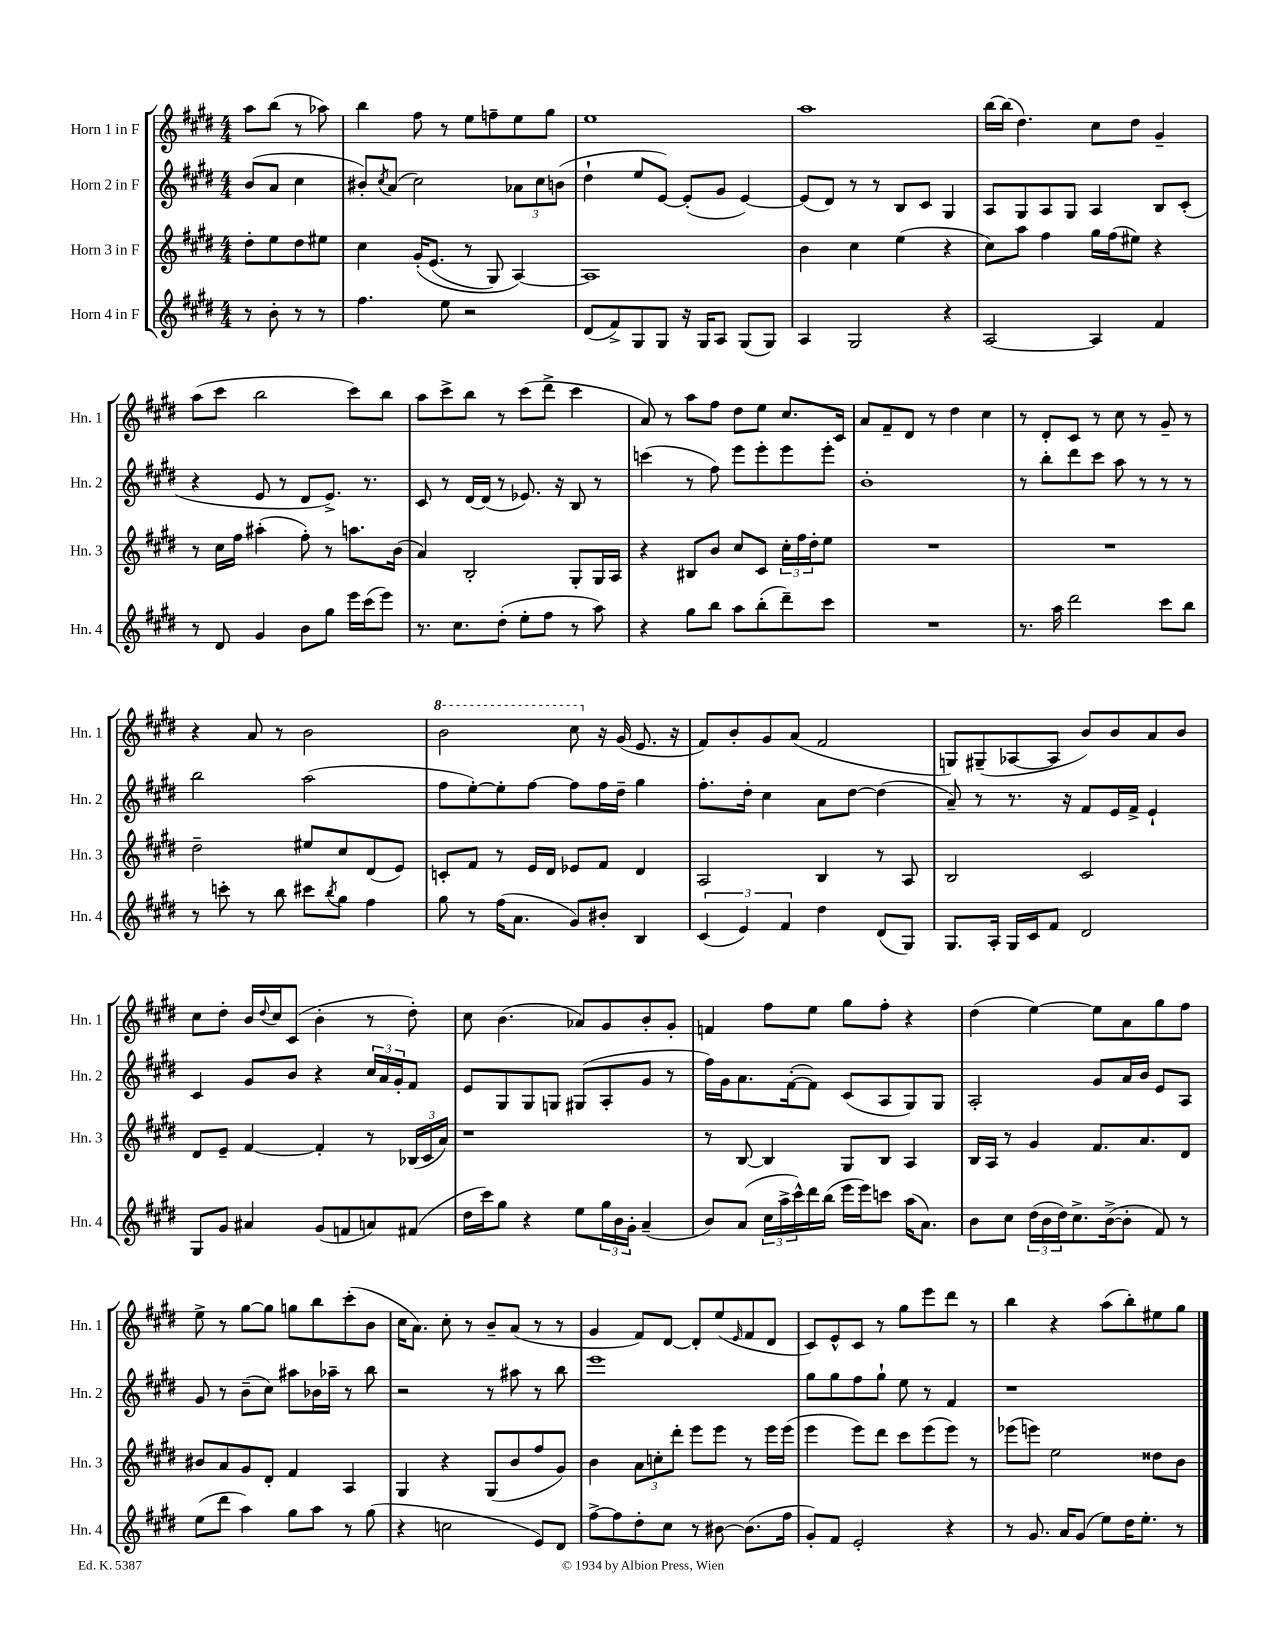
<<
\new StaffGroup <<
\new Staff = "s0" \with { instrumentName = "Horn 1 in F" shortInstrumentName = "Hn. 1" } {
    \clef treble \key e \major \numericTimeSignature \time 4/4 \partial 2
    a''8 b''8( r8 aes''8) |
    b''4 fis''8 r8 e''8 f''8-- e''8 gis''8 |
    e''1 |
    a''1 |
    b''16~ b''16( dis''4.) cis''8 dis''8 gis'4-- |
    a''8( cis'''8 b''2 cis'''8) b''8 |
    a''8 cis'''8-> b''8 r8 cis'''8( dis'''8-> cis'''4 |
    a'8) r8 a''8 fis''8 dis''8 e''8 cis''8. cis'16 |
    a'8 fis'8-- dis'8 r8 dis''4 cis''4 |
    r8 dis'8-. cis'8 r8 cis''8 r8 gis'8-- r8 |
    r4 a'8 r8 b'2 |
    \ottava #1 b''2 cis'''8 \ottava #0 r16 gis'16( e'8. r16 |
    fis'8) b'8-. gis'8 a'8( fis'2 |
    g8) gis8--( aes8~ aes8 b'8) b'8 a'8 b'8 |
    cis''8 dis''8-. b'16 \appoggiatura { dis''8 } cis''16 cis'8( b'4-. r8 dis''8-.) |
    cis''8 b'4.( aes'8) gis'8 b'8-. gis'8-. |
    f'4 fis''8 e''8 gis''8 fis''8-. r4 |
    dis''4( e''4~) e''8 a'8 gis''8 fis''8 |
    e''8-> r8 gis''8~ gis''8 g''8 b''8 cis'''8-.( b'8 |
    cis''16 a'8.) cis''8-. r8 b'8-- a'8( r8 r8 |
    gis'4 fis'8) dis'8~ dis'8-. e''8( \grace { e'16 } fis'8 dis'8 |
    cis'8) e'8-^ cis'8 r8 gis''8 e'''8 dis'''8 r8 |
    b''4 r4 a''8( b''8-.) eis''8 gis''8 \bar "|." |
}
\new Staff = "s1" \with { instrumentName = "Horn 2 in F" shortInstrumentName = "Hn. 2" } {
    \clef treble \key e \major \numericTimeSignature \time 4/4 \partial 2
    b'8( a'8 cis''4 |
    bis'8-.) \acciaccatura { cis''8 } a'8( cis''2) \tuplet 3/2 { aes'8 cis''8 b'8( } |
    dis''4-! e''8 e'8~) e'8-.( gis'8 e'4~) |
    e'8( dis'8) r8 r8 b8 cis'8 gis4 |
    a8 gis8 a8 gis8 a4 b8 cis'8-.( |
    r4 e'8 r8 dis'8 e'8.->) r8. |
    cis'8 r8 dis'16~ dis'16( r8 ees'8.) r16 b8 r8 |
    c'''4( r8 fis''8) e'''8 e'''8-. e'''8 e'''8-. |
    b'1-. |
    r8 b''8-. dis'''8 cis'''8 a''8 r8 r8 r8 |
    b''2 a''2( |
    fis''8 e''8~-.) e''8-. fis''8~ fis''8 fis''16 dis''16-- gis''4 |
    fis''8.-. dis''16-. cis''4 a'8 dis''8~ dis''4( |
    a'8--) r8 r8. r16 fis'8 e'16 fis'16-> e'4-! |
    cis'4 gis'8 b'8 r4 \tuplet 3/2 { cis''16 a'16 gis'16-. } fis'8 |
    e'8 gis8 gis8 g8 gis8( a8-. gis'8 r8 |
    fis''16) gis'16 a'8. fis'16~-.( fis'8) cis'8( a8 gis8) gis8 |
    a2-. gis'8 a'16 b'16 e'8 a8 |
    gis'8 r8 b'8--( cis''8) ais''8 bes'16 aes''16-- r8 b''8 |
    r2 r8 ais''8 r8 b''8 |
    e'''1 |
    gis''8 gis''8 fis''8 gis''8-! e''8 r8 fis'4 |
    r1 \bar "|." |
}
\new Staff = "s2" \with { instrumentName = "Horn 3 in F" shortInstrumentName = "Hn. 3" } {
    \clef treble \key e \major \numericTimeSignature \time 4/4 \partial 2
    dis''8-. e''8 dis''8 eis''8 |
    cis''4 gis'16-.\( e'8.( r8 gis8) a4~\) |
    a1 |
    b'4 cis''4 e''4( r4 |
    cis''8) a''8 fis''4 gis''16 fis''16( eis''8) r4 |
    r8 cis''16 fis''16 ais''4-.( fis''8-.) r8 a''8. b'16( |
    a'4) b2-. gis8-. gis16 a16 |
    r4 bis8 b'8 cis''8 cis'8 \tuplet 3/2 { cis''16-. fis''16 dis''16-. } e''8 |
    R1 |
    R1 |
    dis''2-- eis''8 cis''8 dis'8( e'8) |
    c'8-. fis'8 r8 e'16 dis'16 ees'8 fis'8 dis'4 |
    a2 b4 r8 a8 |
    b2 cis'2 |
    dis'8 e'8-- fis'4~ fis'4-. r8 \tuplet 3/2 { bes16( cis'16 a'16) } |
    r1 |
    r8 b8~ b4 gis8 b8 a4 |
    b16 a16 r8 gis'4 fis'8. a'8. dis'8 |
    bis'8 a'8 gis'8 dis'8-. fis'4 a4 |
    gis4 r4 gis8( b'8 fis''8 gis'8) |
    b'4 \tuplet 3/2 { a'8 c''8-. dis'''8-. } e'''8 e'''8 r8 e'''16 e'''16( |
    e'''4 e'''8) dis'''8 cis'''8 e'''8( e'''8) r8 |
    ees'''8( e'''8) e''2 disis''8 b'8 \bar "|." |
}
\new Staff = "s3" \with { instrumentName = "Horn 4 in F" shortInstrumentName = "Hn. 4" } {
    \clef treble \key e \major \numericTimeSignature \time 4/4 \partial 2
    r8 b'8-. r8 r8 |
    fis''4. e''8 r2 |
    dis'8( fis'8->) gis8 gis8 r16 gis16 a8 gis8( gis8) |
    a4 gis2 r4 |
    a2~ a4 fis'4 |
    r8 dis'8 gis'4 b'8 gis''8 e'''16 cis'''16( e'''8) |
    r8. cis''8. dis''8-.( e''8-. fis''8 r8 a''8) |
    r4 gis''8 b''8 a''8 b''8-.( dis'''8--) cis'''8 |
    R1 |
    r8. a''16 dis'''2 cis'''8 b''8 |
    r8 c'''8-. r8 b''8 cis'''8 \acciaccatura { b''8 } gis''8 fis''4 |
    gis''8 r8 fis''16( a'8. gis'8) bis'8-. b4 |
    \tuplet 3/2 { cis'4( e'4) fis'4 } dis''4 dis'8( gis8) |
    gis8. a16-. gis16 cis'16 fis'8 dis'2 |
    gis8 gis'8 ais'4 gis'8( f'8 a'8) fis'8( |
    dis''16 cis'''16) gis''8 r4 e''8 \tuplet 3/2 { gis''16 b'16 gis'16-. } a'4--( |
    b'8) a'8( \tuplet 3/2 { cis''16 a''16-> cis'''16-^) } dis'''16 b''16( e'''16 e'''16) c'''8 a''16( a'8.) |
    b'8 cis''8 \tuplet 3/2 { dis''16( b'16 dis''16) } cis''8.-> b'16~->( b'8-. fis'8) r8 |
    e''8( dis'''8 a''4) gis''8 a''8 r8 gis''8( |
    r4 c''2 e'8) dis'8 |
    fis''8~-> fis''8 dis''8-. cis''8 r8 bis'8~ bis'8.( fis''16 |
    gis'8-.) fis'8 e'2-. r4 |
    r8 gis'8. a'16 gis'8( e''8) dis''16 e''8.-. r8 \bar "|." |
}
>>
>>
\layout { \context { \Score \remove "Bar_number_engraver" } }
